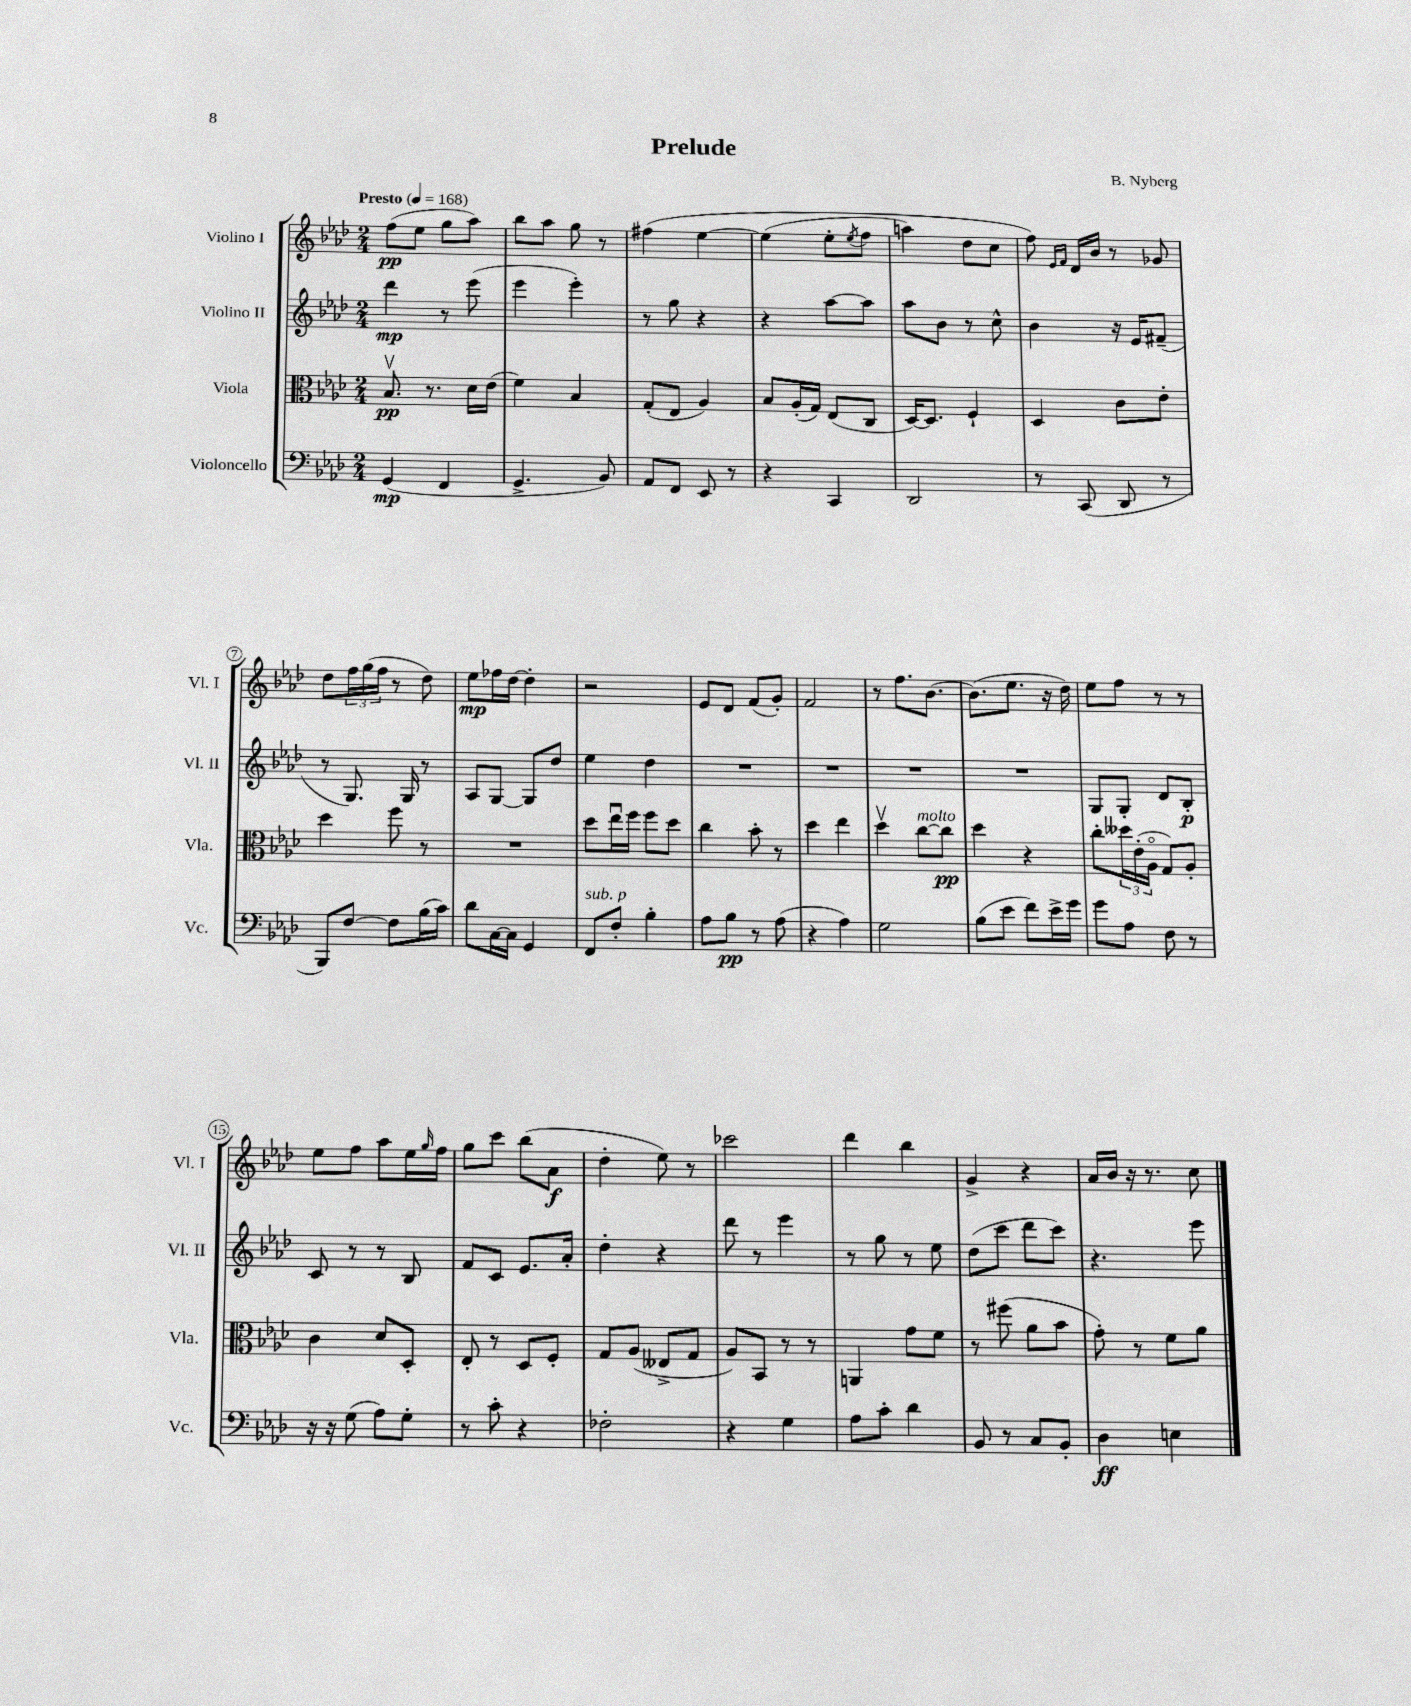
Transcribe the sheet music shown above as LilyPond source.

\header { title = "Prelude" composer = "B. Nyberg" }
<<
\new StaffGroup <<
\new Staff = "s0" \with { instrumentName = "Violino I" shortInstrumentName = "Vl. I" } {
    \clef treble \key aes \major \numericTimeSignature \time 2/4 \tempo "Presto" 4 = 168
    f''8\pp( ees''8 g''8 aes''8) |
    bes''8 aes''8 g''8 r8 |
    fis''4\( ees''4~ |
    ees''4( ees''8-. \acciaccatura { ees''8 } f''8 |
    a''4) des''8 c''8 |
    f''8\) \grace { ees'16 f'16 } des'16 bes'16 r8 ges'8 |
    des''8 \tuplet 3/2 { f''16 g''16( f''16 } r8 des''8) |
    ees''8\mp fes''16 des''16~ des''4-. |
    r2 |
    ees'8 des'8 f'8( g'8-.) |
    f'2 |
    r8 f''8. bes'8.~ |
    bes'8.( ees''8. r16 des''16) |
    ees''8 f''8 r8 r8 |
    ees''8 f''8 aes''8 ees''16 \grace { g''16 } f''16 |
    g''8 c'''8 bes''8( aes'8\f |
    des''4-. ees''8) r8 |
    ces'''2 |
    des'''4 bes''4 |
    g'4-> r4 |
    aes'16 bes'16 r16 r8. c''8 \bar "|." |
}
\new Staff = "s1" \with { instrumentName = "Violino II" shortInstrumentName = "Vl. II" } {
    \clef treble \key aes \major \numericTimeSignature \time 2/4
    des'''4\mp r8 ees'''8( |
    ees'''4 ees'''4-.) |
    r8 g''8 r4 |
    r4 aes''8~ aes''8 |
    aes''8 bes'8 r8 c''8-^ |
    bes'4 r16 ees'16 fis'8--( |
    r8 g8.) g16 r8 |
    aes8 g8~ g8 des''8 |
    ees''4 des''4 |
    R2 |
    R2 |
    R2 |
    R2 |
    g8 g8-. des'8 bes8-.\p |
    c'8 r8 r8 bes8 |
    f'8 c'8 ees'8. aes'16-. |
    des''4-. r4 |
    des'''8 r8 ees'''4 |
    r8 g''8 r8 ees''8 |
    des''8( c'''8 des'''8 c'''8) |
    r4. ees'''8 \bar "|." |
}
\new Staff = "s2" \with { instrumentName = "Viola" shortInstrumentName = "Vla." } {
    \clef alto \key aes \major \numericTimeSignature \time 2/4
    bes8.\upbow\pp r8. des'16 ees'16( |
    f'4) bes4 |
    g8-.( ees8 aes4) |
    bes8 aes16-.( g16) ees8( c8 |
    des16~) des8. f4-! |
    des4 c'8 ees'8-. |
    des''4 f''8 r8 |
    R2 |
    des''8 ees''16\downbow f''16 f''8 des''8 |
    c''4 bes'8-. r8 |
    des''4 ees''4 |
    des''4\upbow c''8~^\markup { \italic "molto" } c''8\pp |
    des''4 r4 |
    c''8-. \tuplet 3/2 { deses''16 ees'16-.( aes16\flageolet } g8) aes8-. |
    c'4 des'8 des8-. |
    ees8-. r8 des8 f8-. |
    g8 aes8( eeses8-> g8 |
    aes8) bes,8 r8 r8 |
    a,4 g'8 f'8 |
    r8 fis''8( aes'8 bes'8 |
    g'8-.) r8 f'8 aes'8 \bar "|." |
}
\new Staff = "s3" \with { instrumentName = "Violoncello" shortInstrumentName = "Vc." } {
    \clef bass \key aes \major \numericTimeSignature \time 2/4
    g,4\mp( f,4 |
    g,4.-> bes,8) |
    aes,8 f,8 ees,8 r8 |
    r4 c,4 |
    des,2 |
    r8 c,8( des,8 r8 |
    bes,,8) f8~ f8 bes16( c'16) |
    des'8 c16~ c16 g,4 |
    f,8^\markup { \italic "sub. p" } f8-. bes4-. |
    aes8 bes8\pp r8 aes8( |
    r4 aes4) |
    g2 |
    bes8( ees'8 f'8) ees'16-> g'16 |
    g'8 aes8 f8 r8 |
    r16 r16 g8( aes8) g8-. |
    r8 c'8-. r4 |
    fes2-. |
    r4 g4 |
    aes8 c'8-. des'4 |
    bes,8 r8 c8 bes,8-. |
    des4\ff e4 \bar "|." |
}
>>
>>
\layout { \context { \Score \override BarNumber.stencil = #(make-stencil-circler 0.1 0.3 ly:text-interface::print) } }
